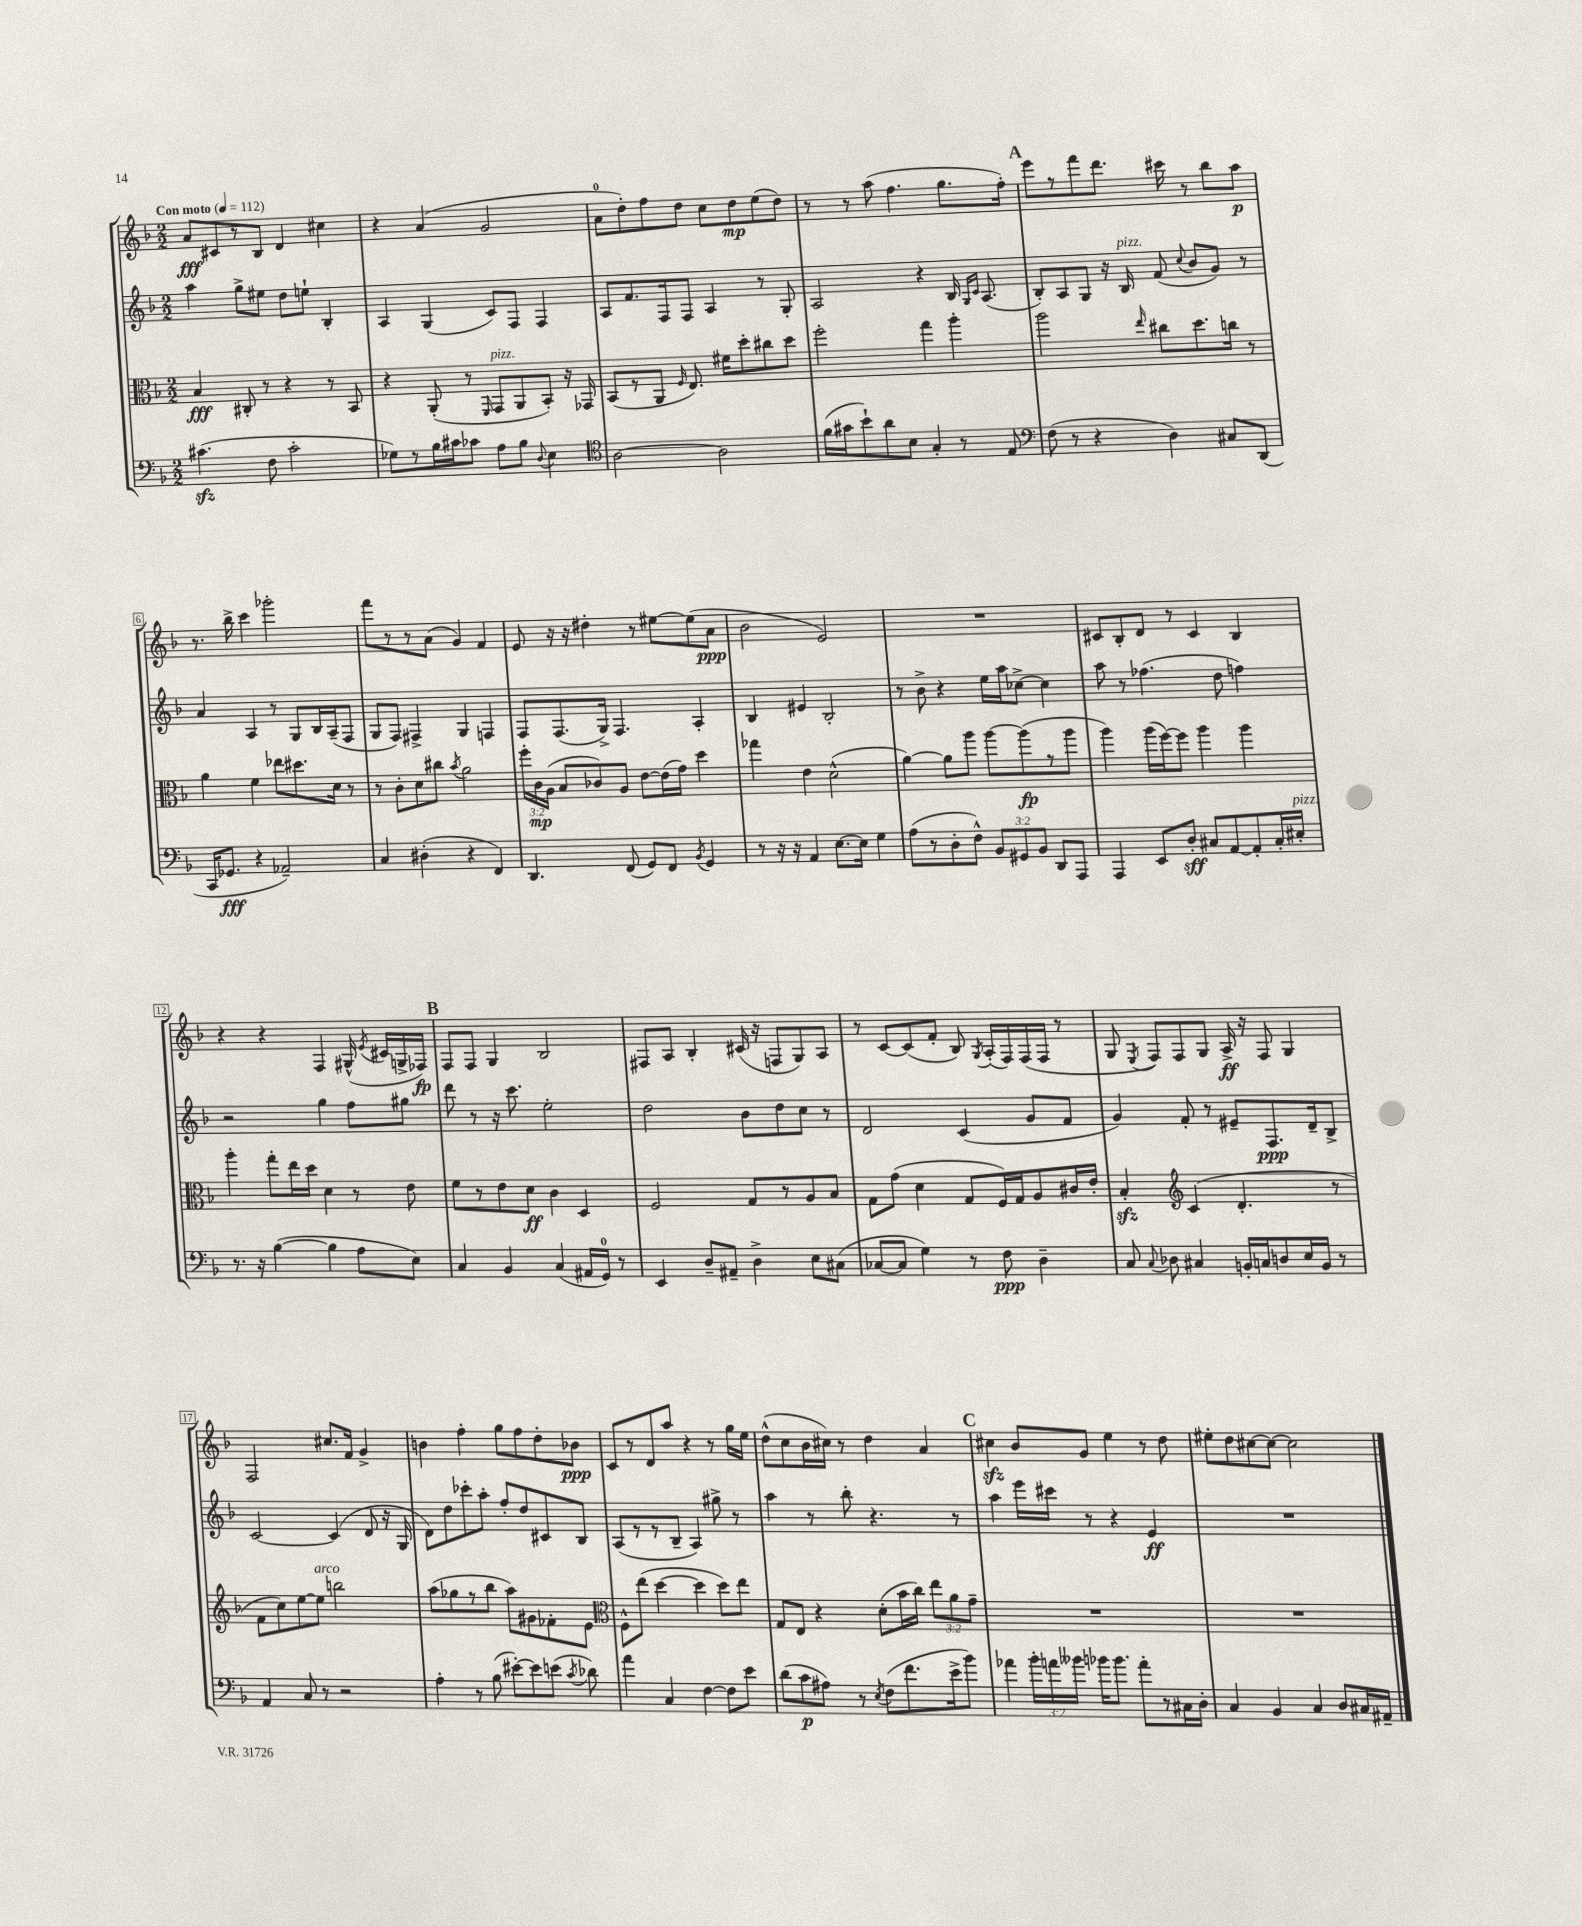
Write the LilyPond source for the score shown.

<<
\new StaffGroup <<
\new Staff = "s0" {
    \clef treble \key f \major \numericTimeSignature \time 2/2 \tempo "Con moto" 4 = 112
    \autoBeamOff a'8[\fff cis'8 r8 bes8] d'4 cis''4 |
    r4 a'4( g'2 |
    a'8[-0 d''8-.) f''8 d''8] c''8[ d''8\mp e''8( d''8]) |
    r8 r8 a''8( f''4. g''8.[ f''16]-.) |
    \mark \markup { \bold "A" } e'''8[ r8 f'''8 d'''8.] cis'''16 r8 bes''8[ a''8]\p |
    r8. bes''16-> c'''4 ges'''2-. |
    f'''8[ r8 r8 a'8]( g'4) f'4 |
    e'8 r16 r16 dis''4-. r8 eis''8[~ eis''8( a'8]\ppp |
    bes'2 e'2) |
    R1 |
    cis'8[ bes8-. d'8] r8 cis'4 bes4 |
    r4 r4 f4 gis16-^( \acciaccatura { e'8 } cis'16[ g16-> fes16]\fp) |
    \mark \markup { \bold "B" } f8[ f8] g4 bes2 |
    fis8[ a8] bes4-. cis'16( r16 f8[ g8) a8] |
    r8 c'8[~ c'8( f'8]-. bes8) \acciaccatura { g8 } a16[-.( f16) f16( f16] r8 |
    g8 \acciaccatura { e8 } f8[) f8 g8] a16->\ff r16 f8 g4 |
    f2 cis''8.[ f'16] g'4-> |
    b'4 f''4-. g''8[ f''8 d''8-. bes'8]\ppp |
    c'8[ r8 d'8 a''8] r4 r8 g''16[ e''16] |
    d''8[-^( c''8 bes'16 cis''16]) r8 d''4 a'4 |
    \mark \markup { \bold "C" } cis''4\sfz bes'8[ g'8] e''4 r8 d''8 |
    eis''8[-. d''8 cis''8~ cis''8]~ cis''2 \bar "|." |
}
\new Staff = "s1" {
    \clef treble \key f \major \numericTimeSignature \time 2/2
    \autoBeamOff a''4 g''8[-> eis''8] d''8[ e''8]-! bes4-. |
    a4 g4( c'8[) f8] f4 |
    a8[ f'8. f16 f8] a4 r8 g8-. |
    a2 r4 bes16 \grace { g16[ c'16] } a8.( |
    \mark \markup { \bold "A" } bes8[-.) a8 g8] r16 bes16^\markup { \italic "pizz." } f'8( \appoggiatura { c''8 } bes'8[ g'8]) r8 |
    a'4 a4 r8 g8[ bes16 a16--( f8] |
    g8[ f8]) fis4-> g4 f4 |
    f8[ f8.( g16]->) f4. a4-. |
    bes4 eis'4 bes2-. |
    r8 bes'8-> r4 e''16[ a''16 ces''8]~-> ces''4 |
    a''8 r8 fes''4.( d''8 f''4) |
    r2 g''4 f''8[ gis''8] |
    \mark \markup { \bold "B" } d'''8 r8 r16 c'''8. e''2-. |
    d''2 bes'8[ d''8 c''8] r8 |
    d'2 c'4( g'8[ f'8] |
    g'4) f'8-. r8 eis'8[-- f8.\ppp d'16-- bes8]-> |
    c'2~ c'4( d'8 r16 g16 |
    d'8[) d''8 ces'''8-. a''8]-. f''8[-. d''8 cis'8 bes8] |
    a8[( r8 r8 bes8]-- a4) gis''8-> r8 |
    a''4 r8 bes''8-. r4. r8 |
    \mark \markup { \bold "C" } a''4 e'''16[ cis'''16] r8 r4 e'4\ff |
    R1 \bar "|." |
}
\new Staff = "s2" {
    \clef alto \key f \major \numericTimeSignature \time 2/2 \override Staff.TupletNumber.text = #tuplet-number::calc-fraction-text
    \autoBeamOff bes4\fff cis8-. r8 r4 r8 bes,8 |
    r4 a,8-.( r8 \grace { f,16 } g,8[^\markup { \italic "pizz." } a,8 bes,8]-.) r16 ges,16 |
    bes,8[( r8 a,8] \grace { f16 } e8.) fis'16[ d''8-. cis''8 d''8] |
    f''2-. g''4 a''4-. |
    \mark \markup { \bold "A" } a''2 \grace { e''16 } cis''8[ d''8. c''16] r8 |
    a'4 f'4 ees''8[ dis''8. d'16] r8 |
    r8 c'8[-. d'8 cis''8] \acciaccatura { bes'8 } a'2 |
    \tuplet 3/2 { f''16[-. c'16\mp a16]( } bes8[ ces'8) a8] e'8[~ e'16( g'16]) d''4 |
    ges''4 e'4 d'2-^( |
    a'4~) a'8[ a''8] a''8[~ a''8\fp( r8 a''8] |
    a''4) a''16[( f''16~) f''8] a''4 a''4 |
    a''4-. g''8[-. e''16 d''16] d'4 r8 e'8 |
    \mark \markup { \bold "B" } f'8[ r8 e'8 d'8]\ff c'4 d4 |
    f2 g8[ r8 a8 bes8] |
    g8[ g'8]( d'4 g8[ f16) g16 a8 cis'16 e'16]-. |
    bes4-.\sfz \clef treble c'4( d'4.-. r8 |
    f'8[ c''8) e''8~ e''8]^\markup { \italic "arco" } b''2 |
    a''8[( ges''8 r8 bes''8] a''8[) gis'8 fes'8-. e'8] |
    \clef alto f8[-^ e''8]( d''4~ d''4 d''8[) e''8] |
    g8[ e8] r4 d'8[-.( bes'16 c''16]) \tuplet 3/2 { e''8[ a'8 g'8]-- } |
    \mark \markup { \bold "C" } R1 |
    R1 \bar "|." |
}
\new Staff = "s3" {
    \clef bass \key f \major \numericTimeSignature \time 2/2 \override Staff.TupletNumber.text = #tuplet-number::calc-fraction-text
    \autoBeamOff cis'4.\sfz( f8 cis'2-. |
    ges8[) r8 bes16 cis'16 ces'8] a8[ bes8] \appoggiatura { d8 } e4 |
    \clef tenor a2~ a2 |
    f'16[( gis'16 bes'8-!) a'8 bes8] g4-. r8 e8 |
    \mark \markup { \bold "A" } \clef bass f8( r8 r4 d4) cis8[ d,8]( |
    c,16[ ges,8.]\fff r4 aes,2--) |
    c4 dis4-.( r4 f,4) |
    d,4. f,8( g,8[) f,8] \acciaccatura { bes,8 } g,4 |
    r8 r16 r16 a,4 e8.[~ e16] g4 |
    a8[( r8 d8-. f8]-^) \tuplet 3/2 { bes,8[ gis,8 bes,8] } d,8[ a,,8] |
    a,,4 e,8[ d8]-.\sff cis8[ a,8~ a,8-. cis16-. eis16]-.^\markup { \italic "pizz." } |
    r8. r16 bes4~( bes4 a8[ e8]) |
    \mark \markup { \bold "B" } c4 bes,4 c4( ais,16[ g,16]-0) r8 |
    e,4 d8[-- ais,8]-- d4-> e8[ cis8]( |
    ces8[~ ces8] g4) r8 f8\ppp d4-- |
    c8 \appoggiatura { c8 } des8 cis4 b,16[-. c16 d8 e16 b,16] r8 |
    a,4 c8 r8 r2 |
    a4-. r8 bes8( eis'8[~-.) eis'8 e'8]( \acciaccatura { c'8 } des'8) |
    a'4 c4 f4~ f8[ e'8] |
    d'8[( c'8\p ais8]) r8 \acciaccatura { e8 } f8[( f'8. e'16-> bes'8]) |
    \mark \markup { \bold "C" } aes'4 \tuplet 3/2 { bes'16[-. a'16 beses'16] } bes'16[ bes'8.] a'8[-. r8 cis16 d16]-. |
    c4 bes,4 c4 d8[ cis16 ais,16]-- \bar "|." |
}
>>
>>
\layout { \context { \Score \override BarNumber.stencil = #(make-stencil-boxer 0.1 0.3 ly:text-interface::print) } }
